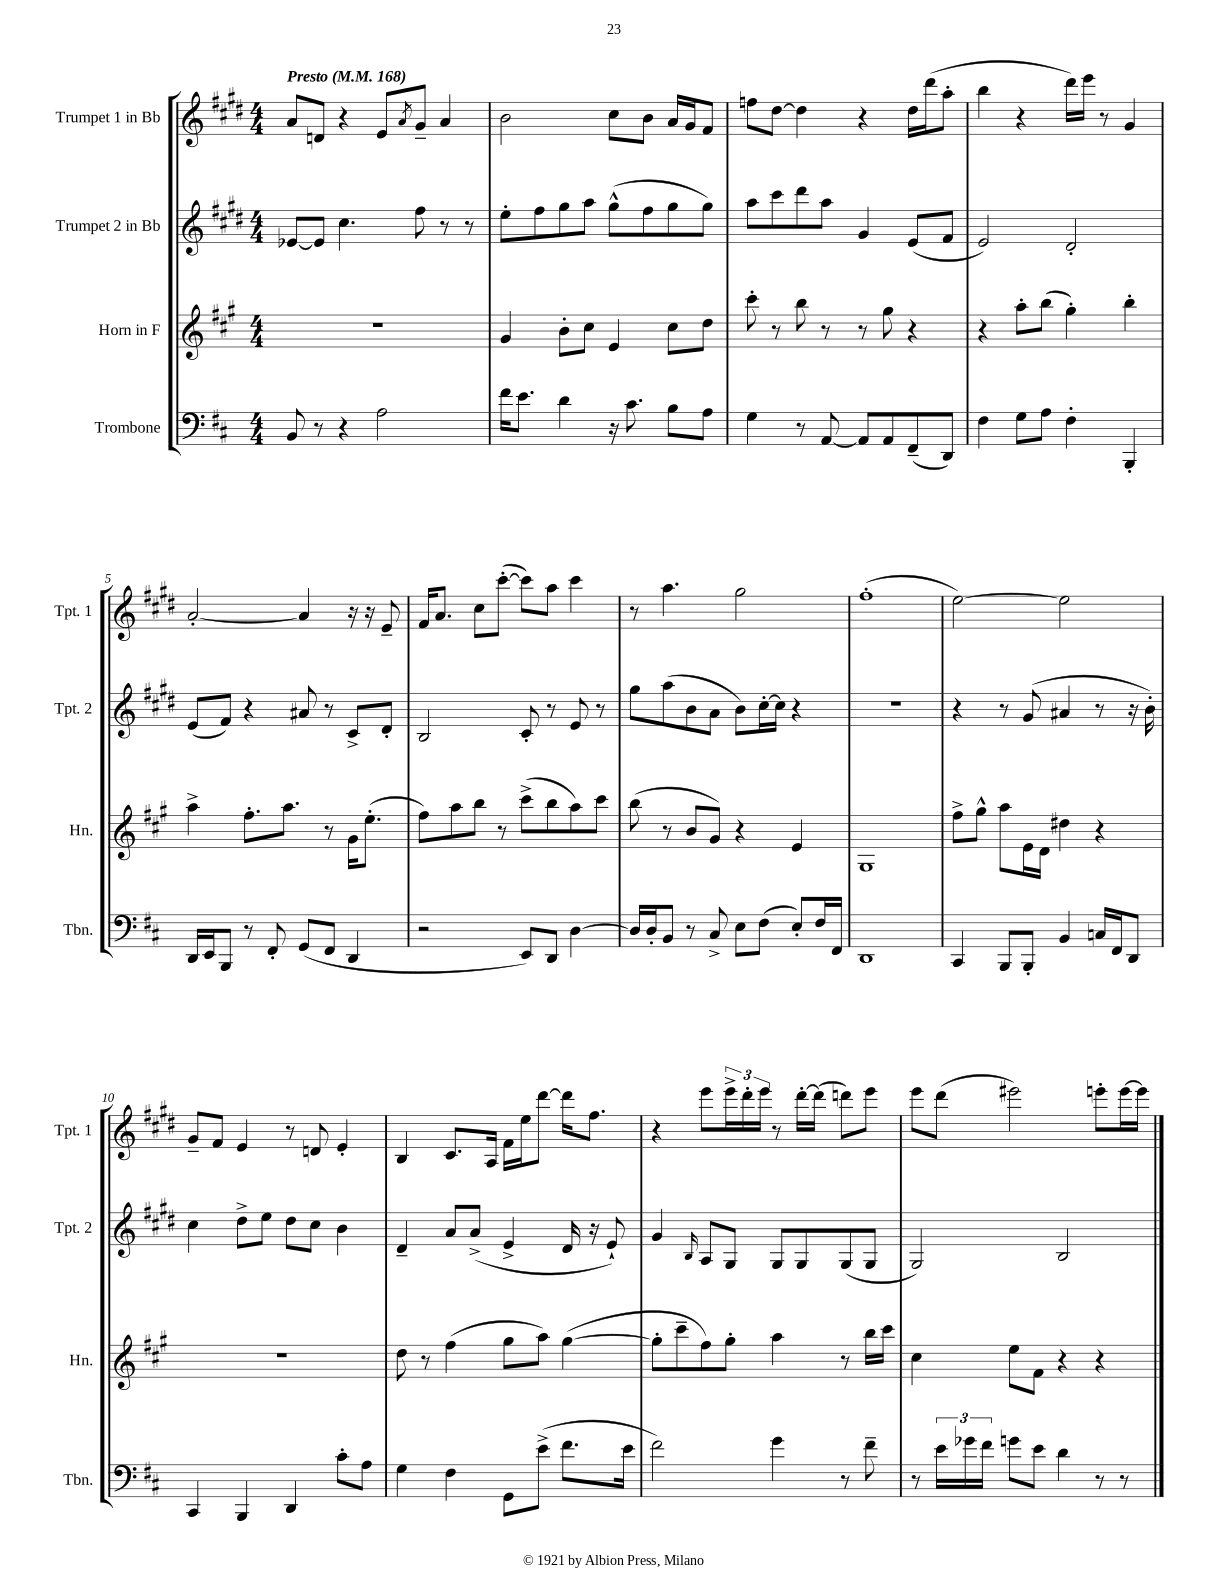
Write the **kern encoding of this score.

**kern	**kern	**kern	**kern
*part4	*part3	*part2	*part1
*staff4	*staff3	*staff2	*staff1
*I"Trombone	*I"Horn in F	*I"Trumpet 2 in Bb	*I"Trumpet 1 in Bb
*I'Tbn.	*I'Hn.	*I'Tpt. 2	*I'Tpt. 1
*clefF4	*clefG2	*clefG2	*clefG2
*k[f#c#]	*k[f#c#g#]	*k[f#c#g#d#]	*k[f#c#g#d#]
*M4/4	*M4/4	*M4/4	*M4/4
*MM168	*MM168	*MM168	*MM168
=1	=1	=1	=1
!	!	!	!LO:TX:a:B:t=Presto
8BB/	1r	[8e-X/L	8a/L
8r	.	8e-/J]	8dn/J
4r	.	4.cc#\	4r
2A\	.	.	8e/L
.	.	.	8qa/
.	.	8ff#\	8g#~/J
.	.	8r	4a/
.	.	8r	.
=2	=2	=2	=2
16f#\KL	4g#/	8ee'\L	2b\
8.e\J	.	.	.
.	.	8ff#\	.
4d\	8b'\L	8gg#\	.
.	8cc#\J	8aa\J	.
16r	4e/	(8gg#^^\L	8cc#\L
8.c#\	.	.	.
.	.	8ff#\	8b\J
8B\L	8cc#\L	8gg#\	16a/LL
.	.	.	16g#/J
8A\J	8dd\J	8gg#\J)	8f#/J
=3	=3	=3	=3
4G\	8ccc#'\	8aa\L	8ffn\L
.	8r	8ccc#\	[8dd#\J
8r	8bb\	8ddd#\	4dd#\]
[8AA/	8r	8aa\J	.
8AA/L]	8r	4g#/	4r
8AA/	8gg#\	.	.
(8FF#~/	4r	(8e/L	16dd#\LL
.	.	.	(16ddd#\J
8DD/J)	.	8f#/J	8aa'\J
=4	=4	=4	=4
4F#\	4r	2e/)	4bb\
8G\L	8aa'\L	.	4r
8A\J	(8bb\J	.	.
4F#'\	4gg#'\)	2d#'/	16ddd#\LL)
.	.	.	16eee\JJ
.	.	.	8r
4BBB'/	4bb'\	.	4g#/
!!LO:LB:g=z
=5	=5	=5	=5
16DD/LL	4aa^\	(8e/L	[2a'/
16EE/J	.	.	.
8BBB/J	.	8f#/J)	.
8r	8.ff#'\L	4r	.
8FF#'/	.	.	.
.	8.aa\J	.	.
(8GG/L	.	8a#X/	4a/]
8FF#/J	8r	8r	.
4DD/	16g#\KL	8c#^/L	16r
.	(8.ee'\J	.	16r
.	.	8d#'/J	8e~/
=6	=6	=6	=6
2r	8ff#\L)	2B/	16f#/KL
.	.	.	8.a/J
.	8aa\	.	.
.	8bb\J	.	8cc#\L
.	8r	.	([8ccc#'\J
8EE/L)	(8ccc#^\L	8c#'/	8ccc#\L])
8DD/J	8bb\	8r	8aa\J
[4D\	8aa\)	8e/	4ccc#\
.	8ccc#\J	8r	.
=7	=7	=7	=7
16D/LL]	(8bb\	8gg#\L	8r
16D'/J	.	.	.
8BB/J	8r	(8aa\	4.aa\
8r	8b/L	8b\	.
8C#^/	8g#/J)	8a\J	.
8E\L	4r	8b\L)	2gg#\
(8F#\J	.	[16cc#'\L	.
.	.	16cc#\JJ]	.
8E'/L)	4e/	4r	.
16F#/L	.	.	.
16FF#/JJ	.	.	.
=8	=8	=8	=8
1DD	1G#	1r	(1ff#'
=9	=9	=9	=9
4CC#/	8ff#^\L	4r	[2ee\)
.	8gg#^^\J	.	.
8BBB/L	8aa\L	8r	.
8BBB'/J	16e\L	(8g#/	.
.	16d\JJ	.	.
4BB/	4dd#X\	4a#X/	2ee\]
16Cn/LL	4r	8r	.
16FF#/J	.	.	.
8DD/J	.	16r	.
.	.	16b'\)	.
!!LO:LB:g=z
=10	=10	=10	=10
4CC#/	1r	4cc#\	8g#~/L
.	.	.	8f#/J
4BBB/	.	8dd#^\L	4e/
.	.	8ee\J	.
4DD/	.	8dd#\L	8r
.	.	8cc#\J	8dn/
8c#'\L	.	4b\	4e'/
8A\J	.	.	.
=11	=11	=11	=11
4G\	8dd\	4d#~/	4B/
.	8r	.	.
4F#\	(4ff#\	8a/L	8.c#/L
.	.	(8a^/J	.
.	.	.	16A/Jk
8GG\L	8gg#\L	4e^/	16f#\LL
.	.	.	16ee\J
(8e^\J	8aa\J)	.	[8ddd#\J
8.f#\L	([4gg#\	16d#/	16ddd#\KL]
.	.	16r	8.ff#\J
.	.	8e`/)	.
16e\Jk	.	.	.
=12	=12	=12	=12
2f#\)	8gg#'\L]	4g#/	4r
.	8ccc#~\	.	.
.	.	16qqB/	.
.	8ff#\)	8A/L	8eee\L
.	8gg#'\J	8G#/J	24eee^\L
.	.	.	24ddd#'\
.	.	.	24eee\JJ
4g\	4aa\	8G#/L	8r
.	.	8G#/	[16ddd#'\LL
.	.	.	(16ddd#\JJ]
8r	8r	(8G#/	8dddn\L)
8f#~\	16bb\LL	8G#/J	8eee\J
.	16ccc#\JJ	.	.
=13	=13	=13	=13
8r	4cc#\	2G#/)	8eee\L
24e\LL	.	.	(8ddd#\J
24g-X\	.	.	.
24f#\JJ	.	.	.
8gn\L	8ee\L	.	2eee#X\)
8e\J	8f#\J	.	.
4d\	4r	2B/	.
8r	4r	.	8eeen'\L
8r	.	.	[16eee\L
.	.	.	16eee\JJ]
==	==	==	==
*-	*-	*-	*-
